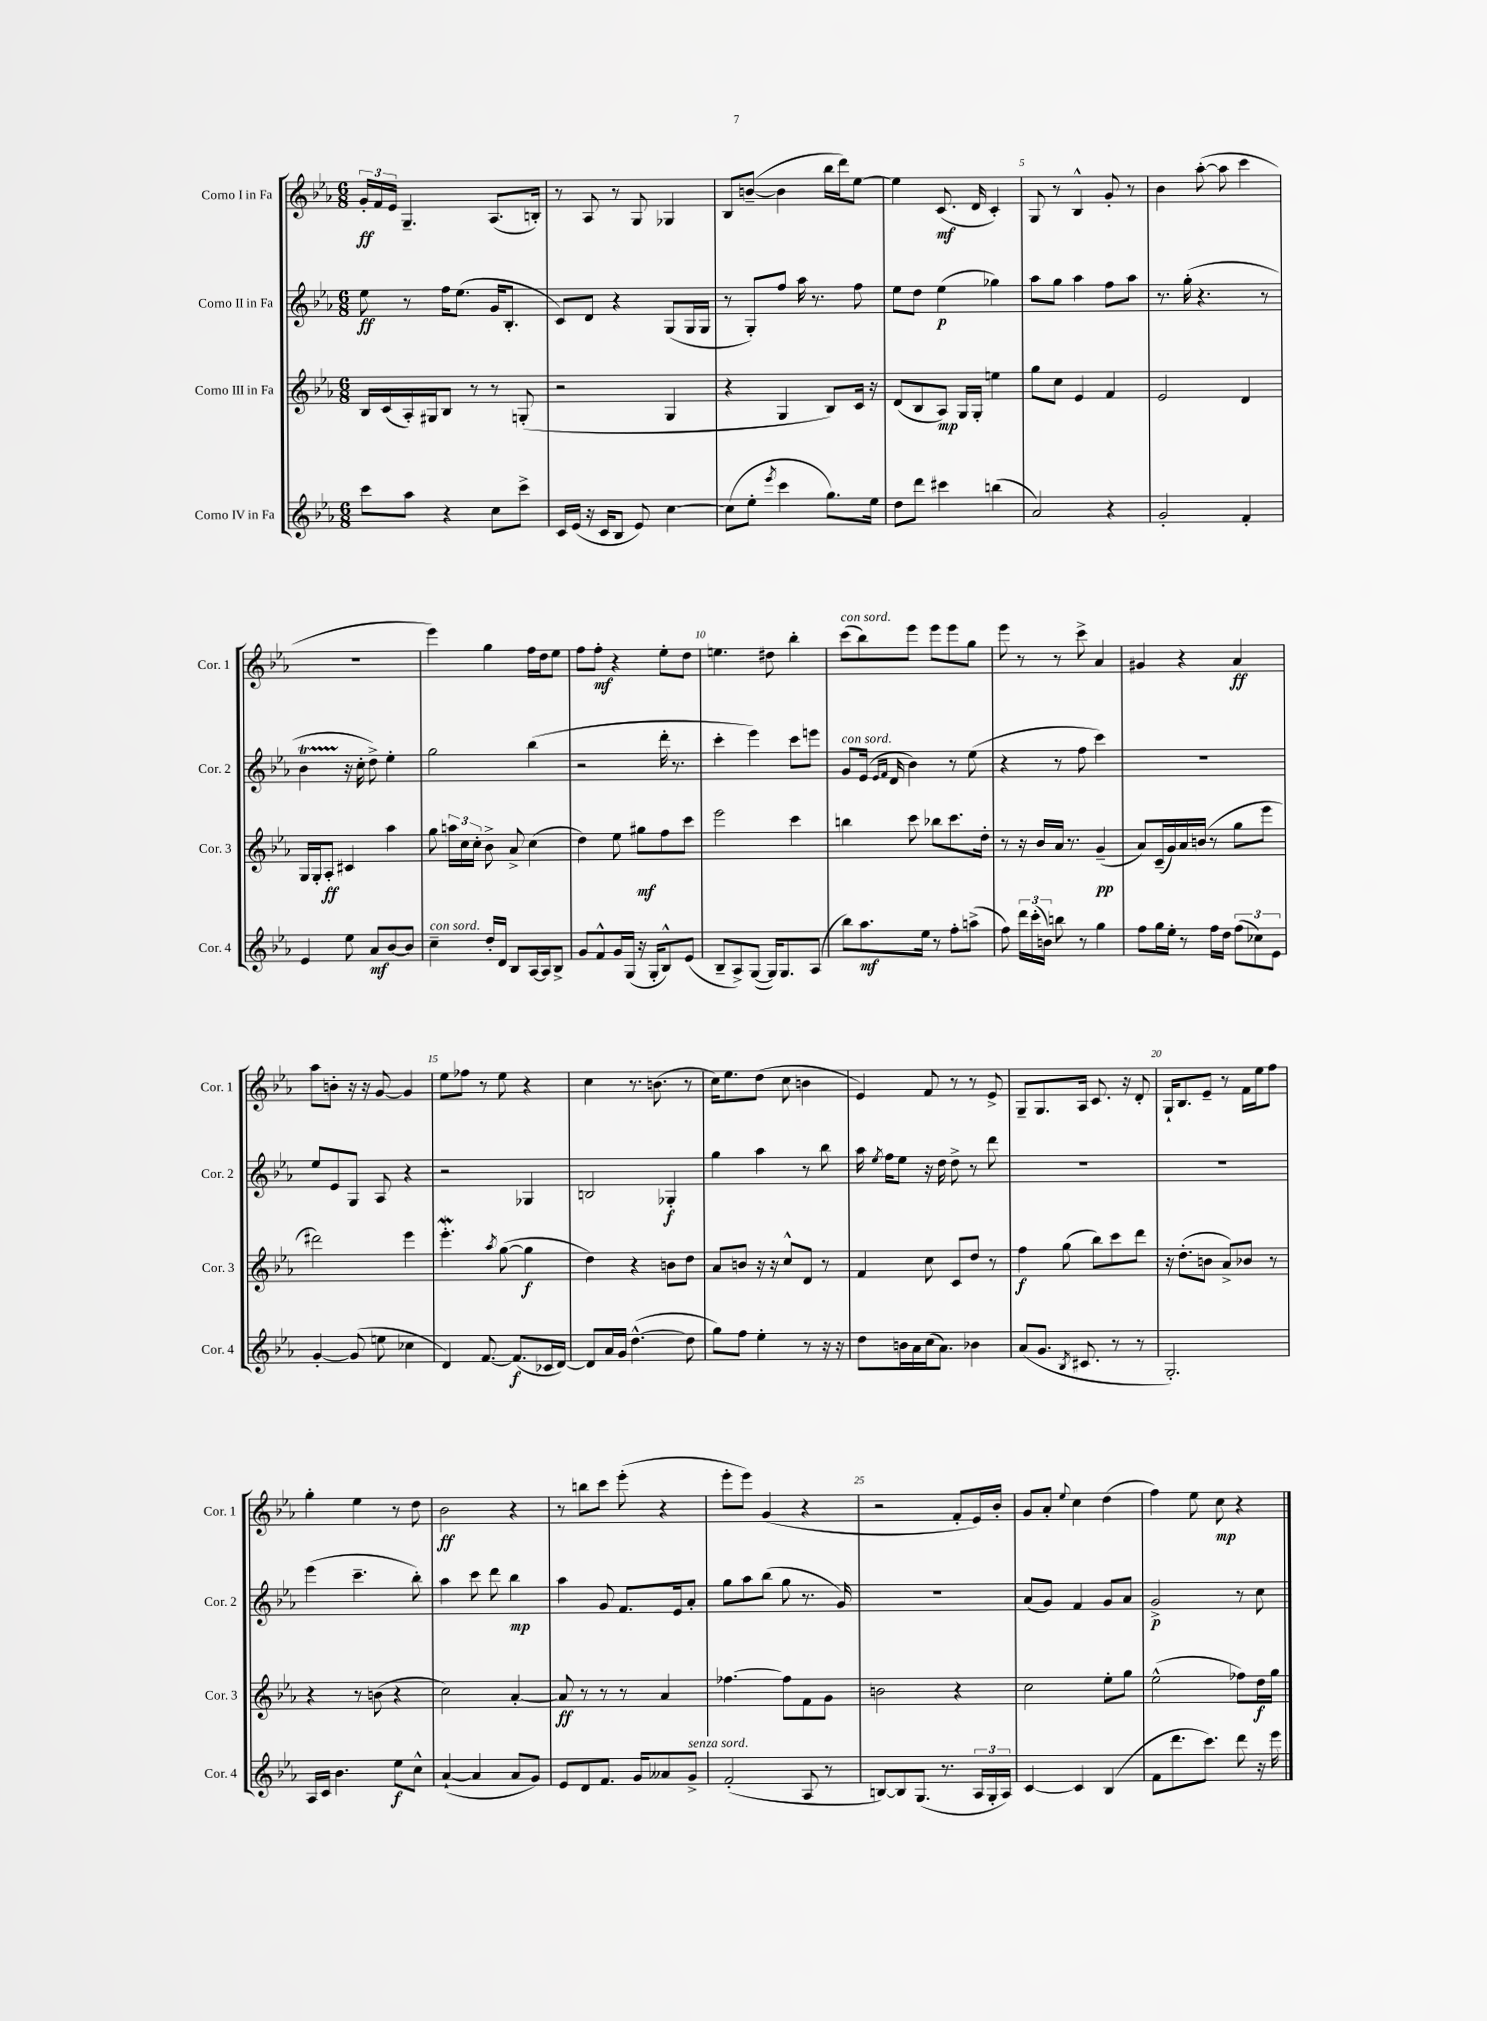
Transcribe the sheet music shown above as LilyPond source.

<<
\new StaffGroup <<
\new Staff = "s0" \with { instrumentName = "Corno I in Fa" shortInstrumentName = "Cor. 1" } {
    \clef treble \key ees \major \numericTimeSignature \time 6/8
    \autoBeamOff \tuplet 3/2 { g'16[-.\ff f'16 ees'16] } g4.-- aes8.[( b16]-.) |
    r8 aes8 r8 g8 ges4 |
    bes8[ b'8]~--( b'4 bes''16[ d'''16) ees''8]~ |
    ees''4 c'8.\mf( d'16 c'4-.) |
    g8 r8 bes4-^ g'8-. r8 |
    bes'4 aes''8~-.( aes''8 c'''4 |
    r2. |
    ees'''4) g''4 f''16[ d''16 ees''8] |
    f''8[ f''8]-.\mf r4 ees''8[-. d''8] |
    e''4. dis''8 bes''4-. |
    c'''8[^\markup { \italic "con sord." }( bes''8) ees'''8] ees'''8[ ees'''8 g''8] |
    ees'''8 r8 r8 c'''8-> aes'4 |
    gis'4 r4 aes'4\ff |
    aes''8[ b'8]-. r16 r16 g'8~ g'4 |
    ees''8[ fes''8] r8 ees''8 r4 |
    c''4 r8. b'8.( r8 |
    c''16[) ees''8. d''8]( c''8 b'4 |
    ees'4) f'8 r8 r8 ees'8-> |
    g8[-- g8. aes16] c'8. r16 d'8-. |
    g16[-! bes8. ees'8]-- r8 f'16[ ees''16 f''8] |
    g''4-. ees''4 r8 d''8 |
    bes'2\ff r4 |
    r8 b''8[ c'''8] ees'''8-.( r4 |
    ees'''8[-. ees'''8]) g'4( r4 |
    r2 f'8[-. ees'16) bes'16]-. |
    g'8[ aes'8]-. \appoggiatura { ees''8 } c''4 d''4( |
    f''4) ees''8 c''8\mp r4 \bar "|." |
}
\new Staff = "s1" \with { instrumentName = "Corno II in Fa" shortInstrumentName = "Cor. 2" } {
    \clef treble \key ees \major \numericTimeSignature \time 6/8
    \autoBeamOff ees''8\ff r8 f''16[ ees''8.]( g'16[ bes8.]-. |
    c'8[) d'8] r4 g8[( g16 g16] |
    r8 g8[-.) f''8] aes''16 r8. f''8 |
    ees''8[ d''8] ees''4\p( ges''4) |
    aes''8[ g''8] aes''4 f''8[ aes''8] |
    r8. g''16-.( r4. r8 |
    bes'4\startTrillSpan r16\stopTrillSpan c''16-. d''8->) ees''4-. |
    g''2 bes''4( |
    r2 d'''16-. r8. |
    c'''4-. ees'''4) c'''8[ e'''8] |
    g'8[^\markup { \italic "con sord." } ees'16]( \grace { ees'16[ f'16] } d'16 bes'4) r8 ees''8( |
    r4 r8 f''8 c'''4) |
    R2. |
    ees''8[ ees'8 g8] aes8 r4 |
    r2 ges4 |
    b2 ges4-.\f |
    g''4 aes''4 r8 bes''8 |
    aes''16 \acciaccatura { ees''8 } f''16[ ees''8] r16 d''16 d''8-> r8 d'''8 |
    R2. |
    R2. |
    ees'''4( c'''4.-- bes''8-.) |
    aes''4 c'''8 d'''8 bes''4\mp |
    aes''4 g'8 f'8.[ ees'16 aes'8]-. |
    g''8[ aes''8 bes''8]( g''8 r8. g'16) |
    R2. |
    aes'8[( g'8]) f'4 g'8[ aes'8] |
    g'2->\p r8 c''8 \bar "|." |
}
\new Staff = "s2" \with { instrumentName = "Corno III in Fa" shortInstrumentName = "Cor. 3" } {
    \clef treble \key ees \major \numericTimeSignature \time 6/8
    \autoBeamOff bes16[ c'16( aes16-.) gis16 bes8] r8 r8 g8-.( |
    r2 g4 |
    r4 g4 bes8[) c'16] r16 |
    d'8[( bes8 aes8]\mp) g16[ g16]-. e''4 |
    g''8[ c''8] ees'4 f'4 |
    ees'2 d'4 |
    g16[ g16-. aes8]-.\ff cis'4 aes''4 |
    g''8 \tuplet 3/2 { a''16[ c''16 c''16]-. } bes'8-> aes'8-> c''4( |
    d''4) ees''8 gis''8[\mf f''8 c'''8] |
    ees'''2 c'''4 |
    b''4 c'''8 bes''8[ c'''8. d''16]-. |
    r8 r16 bes'16[ aes'16] r8. g'4--\pp( |
    aes'8[) c'16--( g'16) aes'16 b'16]( r8 g''8[ ees'''8] |
    dis'''2) ees'''4 |
    ees'''4.-.\mordent \acciaccatura { aes''8 } g''8~( g''4\f |
    d''4) r4 b'8[ d''8] |
    aes'8[ b'8] r16 r16 c''8[-^ d'8] r8 |
    f'4 c''8 c'8[ d''8] r8 |
    f''4\f g''8( bes''8[) c'''8 d'''8] |
    r16 d''8.[-.( b'8] aes'8[->) bes'8] r8 |
    r4 r8 b'8( r4 |
    c''2) aes'4~-. |
    aes'8\ff r8 r8 r8 aes'4 |
    fes''4.~ fes''8[ f'8 g'8] |
    b'2 r4 |
    c''2 ees''8[-. g''8] |
    ees''2-^( fes''8[) d''16\f g''16] \bar "|." |
}
\new Staff = "s3" \with { instrumentName = "Corno IV in Fa" shortInstrumentName = "Cor. 4" } {
    \clef treble \key ees \major \numericTimeSignature \time 6/8
    \autoBeamOff c'''8[ aes''8] r4 c''8[ c'''8]-> |
    c'16[ ees'16]( r16 c'16[ bes8] ees'8) c''4~ |
    c''8[( ees''8]-. \acciaccatura { ees'''8 } c'''4 g''8.[) ees''16] |
    d''8[ d'''8] cis'''4 b''4( |
    aes'2) r4 |
    g'2-. f'4-. |
    ees'4 ees''8 aes'8[\mf bes'8~ bes'8] |
    c''4--^\markup { \italic "con sord." } d''16[-. d'16] bes8[ aes16~ aes16 bes8]-> |
    g'8[ f'8-^ g'16 g16]( r16 g16[-. bes8-^) ees'8]( |
    bes8[-- aes8->) g8]~( g16[) g8. aes8]( |
    bes''8[) aes''8.\mf ees''16] r8 f''8[-. a''8]->( |
    f''8) \tuplet 3/2 { d'''16[ c'''16-.( b'16]) } b''8 r8 g''4 |
    f''8[ g''16 ees''16]-. r8 f''16[ d''16] \tuplet 3/2 { f''8[( ces''8) ees'8] } |
    g'4~-. g'8( e''8 ces''4 |
    d'4) f'8.~ f'8.[\f( ces'16 d'16]~) |
    d'8[ aes'16 g'16] d''4.~-^( d''8 |
    g''8[) f''8] ees''4-. r8 r16 r16 |
    d''8[ b'16 aes'16 c''16( aes'8.]) bes'4 |
    aes'8[( g'8.] \acciaccatura { bes8 } cis'8. r8 r8 |
    g2.-.) |
    aes16[ c'16] bes'4. ees''8[\f c''8]-^ |
    aes'4~-!( aes'4 aes'8[ g'8]) |
    ees'8[ d'8 f'8.] g'16[ aeses'8 g'8]->^\markup { \italic "senza sord." } |
    f'2-.( aes8 r8 |
    b8[~) b8 g8.]( r8. \tuplet 3/2 { aes16[ g16-. aes16]) } |
    c'4~ c'4 bes4( |
    f'8[ d'''8. c'''8.]) d'''8 r16 ees'''16 \bar "|." |
}
>>
>>
\layout { \context { \Score \override BarNumber.break-visibility = ##(#f #t #t) barNumberVisibility = #(every-nth-bar-number-visible 5) } }
